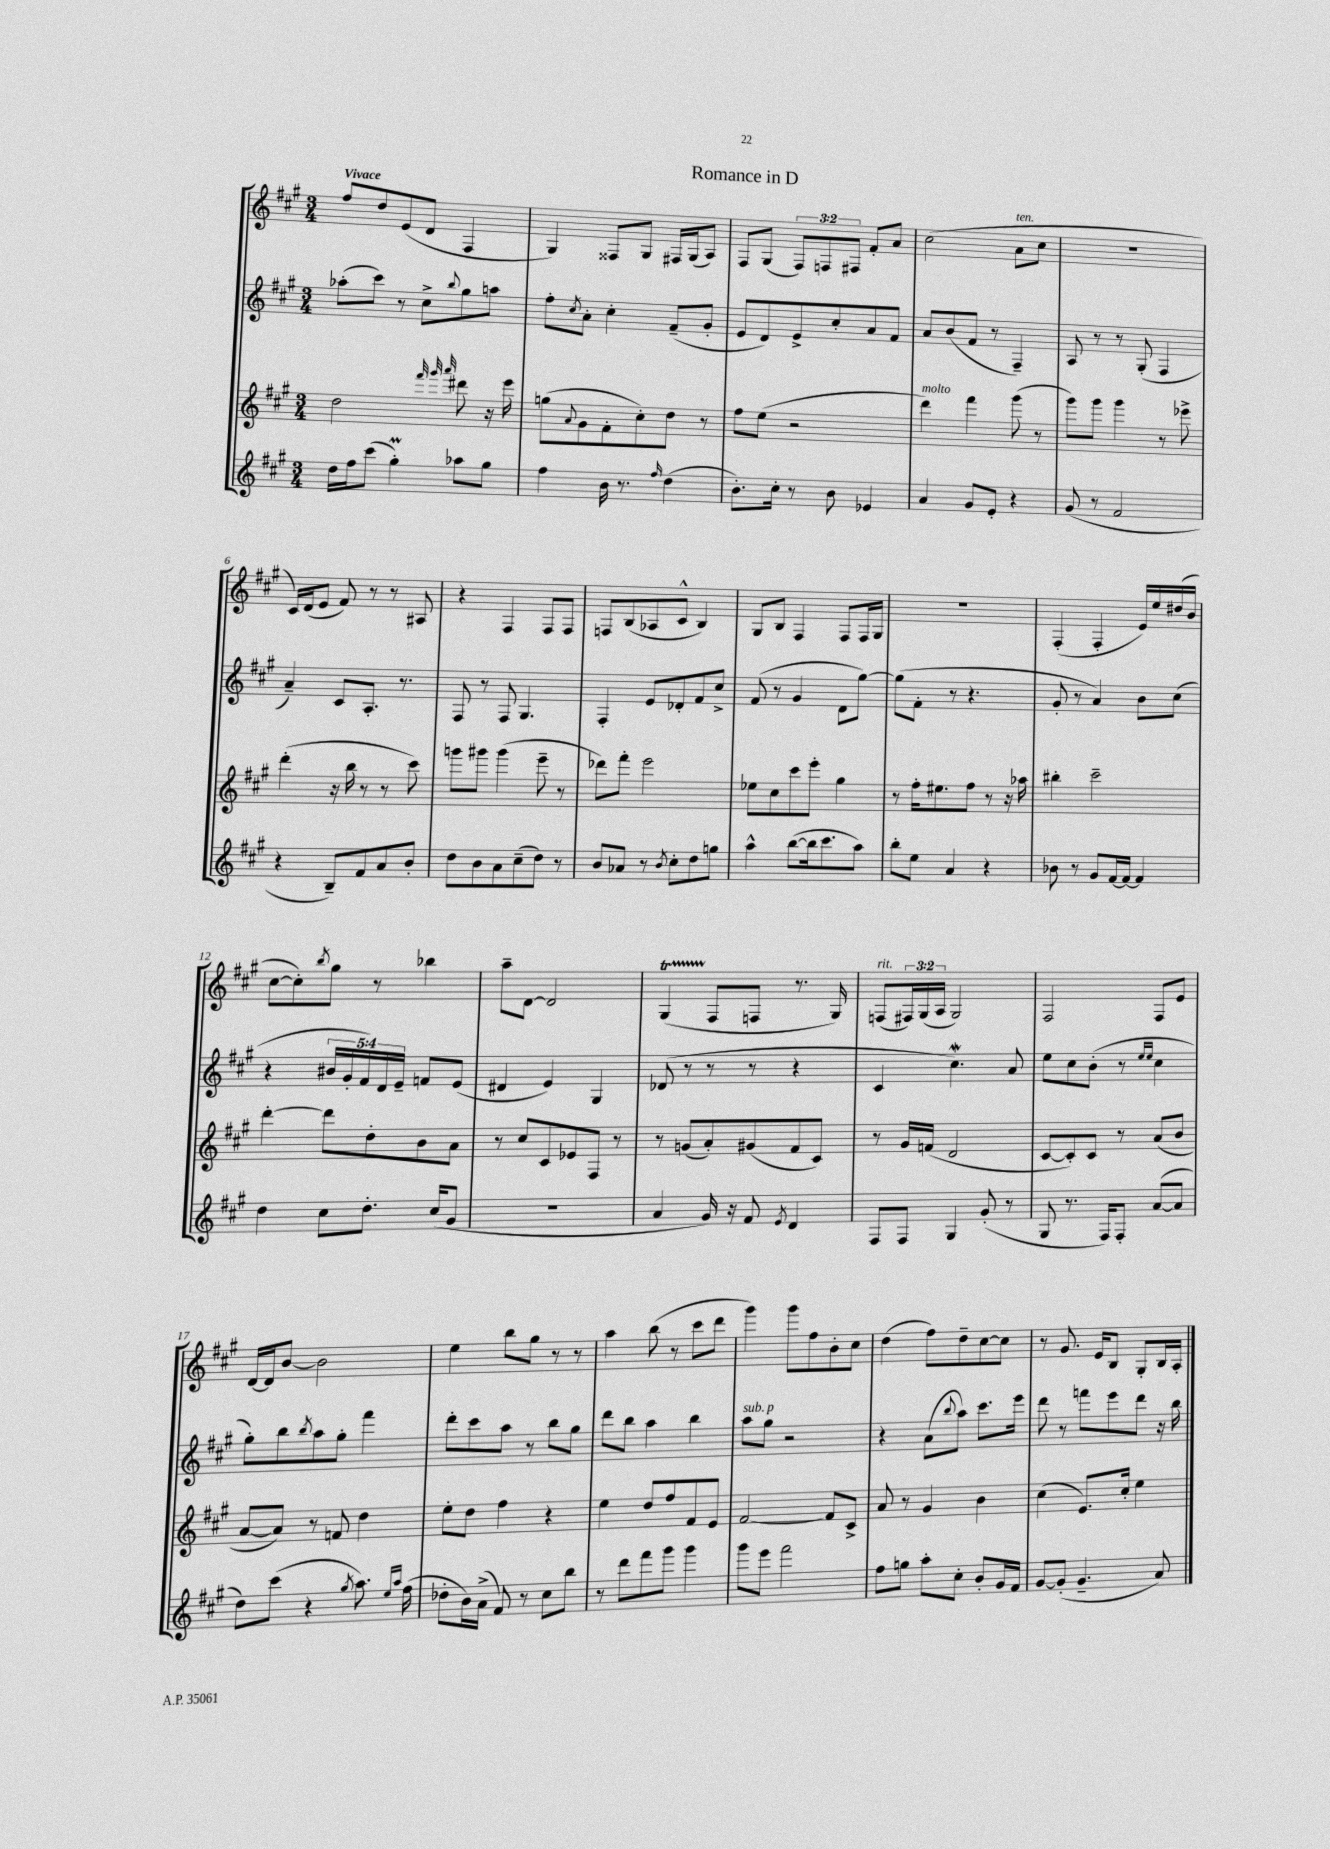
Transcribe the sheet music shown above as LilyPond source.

\header { title = "Romance in D" }
<<
\new StaffGroup <<
\new Staff = "s0" {
    \clef treble \key a \major \numericTimeSignature \time 3/4 \override Staff.TupletNumber.text = #tuplet-number::calc-fraction-text \tempo "Vivace"
    fis''8 d''8 e'8( d'8 fis4 |
    gis4) fisis8 gis8 fis16 gis16( a8) |
    fis8 gis8( \tuplet 3/2 { fis8) f8 fis8 } fis'8-. a'8 |
    cis''2( a'8^\markup { \italic "ten." } cis''8 |
    R2. |
    cis'16) d'16( e'8 fis'8) r8 r8 ais8 |
    r4 fis4 fis8 fis8 |
    f8 b8( aes8 cis'8-^ b4) |
    gis8 b8 fis4 fis8 fis16 gis16 |
    R2. |
    fis4-.( fis4-. e'16) e''16 dis''16( b'16 |
    cis''8~ cis''8-.) \acciaccatura { b''8 } gis''8 r8 bes''4 |
    a''8-- d'8~ d'2 |
    gis4\startTrillSpan( fis8\stopTrillSpan f8 r8. gis16) |
    f8^\markup { \italic "rit." }( \tuplet 3/2 { fis16) gis16( a16 } gis2) |
    fis2 fis8 e'8 |
    d'16~ d'16 b'8~ b'2 |
    e''4 b''8 gis''8 r8 r8 |
    a''4 b''8( r8 cis'''8 d'''8 |
    gis'''4) gis'''8 fis''8 b'8-. cis''8 |
    d''4( fis''8) d''8-- cis''8~ cis''8 |
    r8 gis'8. e'16 b8 gis8-. b16 a16-. \bar "|." |
}
\new Staff = "s1" {
    \clef treble \key a \major \numericTimeSignature \time 3/4 \override Staff.TupletNumber.text = #tuplet-number::calc-fraction-text
    aes''8-.( cis'''8) r8 cis''8-> \appoggiatura { b''8 } gis''8 a''8 |
    fis''8-. \acciaccatura { cis''8 } a'8-. cis''4-. fis'8--( gis'8-. |
    e'8 d'8) e'8-> cis''8-. a'8 fis'8 |
    a'8 b'8( fis'8 r8 fis4--) |
    a8 r8 r8 gis8-.( fis4 |
    a'4--) cis'8 a8.-. r8. |
    fis8 r8 fis8 gis4. |
    fis4-. e'8 des'8-. fis'8 cis''8-> |
    fis'8( r8 gis'4 d'8 gis''8~) |
    gis''8( fis'8-. r8 r4. |
    gis'8-. r8 a'4) b'8 cis''8( |
    r4 \tuplet 5/4 { bis'16 gis'16-. fis'16) d'16 e'16-- } f'8 e'8( |
    dis'4 e'4) gis4 |
    des'8( r8 r8 r8 r4 |
    cis'4 cis''4.\mordent) a'8 |
    e''8 cis''8 b'8-.( r8 \grace { e''16 e''16 } cis''4 |
    gis''8-.) b''8 \acciaccatura { b''8 } a''8 gis''8-. fis'''4 |
    d'''8-. cis'''8 a''8 r8 b''8 gis''8 |
    d'''8 b''8 a''4 b''4 |
    a''8^\markup { \italic "sub. p" } gis''8 r2 |
    r4 a'8( \appoggiatura { b''8 } a''8) cis'''8. e'''16 |
    d'''8 r8 f'''8 e'''8 d'''8 r16 b''16 \bar "|." |
}
\new Staff = "s2" {
    \clef treble \key a \major \numericTimeSignature \time 3/4
    d''2 \grace { fis'''32 gis'''32 a'''32 } dis'''8 r16 e'''16 |
    g''8( \appoggiatura { a'8 } gis'8 fis'8-. cis''8-.) d''8 r8 |
    fis''8 e''8( r2 |
    d'''4^\markup { \italic "molto" }) fis'''4 gis'''8( r8 |
    gis'''8) gis'''8 gis'''4 r8 ees'''8-> |
    d'''4-.( r16 b''16 r8 r8 cis'''8) |
    g'''8 gis'''8 gis'''4( e'''8-- r8 |
    des'''8) fis'''8-. e'''2 |
    ees''8 cis''8 cis'''8 e'''8-. gis''4 |
    r8 fis''16-. eis''8. fis''8 r8 r16 aes''16 |
    bis''4-. cis'''2-- |
    d'''4~-. d'''8 d''8-. b'8 a'8 |
    r8 cis''8 cis'8 ees'8 fis8 r8 |
    r8 g'8( a'8-.) gis'8( fis'8 cis'8) |
    r8 gis'16 f'16( d'2 |
    cis'8~ cis'8-.) cis'8 r8 a'8( b'8 |
    a'8~ a'8) r8 f'8 d''4 |
    e''8-. d''8 fis''4 r4 |
    e''4 d''8 fis''8 fis'8 e'8 |
    fis'2~ fis'8 cis'8-> |
    a'8 r8 gis'4 b'4 |
    cis''4( e'8.) cis''16-. e''4 \bar "|." |
}
\new Staff = "s3" {
    \clef treble \key a \major \numericTimeSignature \time 3/4
    d''16 fis''16 cis'''8( gis''4-.\prall) aes''8 gis''8 |
    fis''4 b'16 r8. \grace { fis''16 } d''4( |
    b'8.-.) cis''16-. r8 b'8 ees'4 |
    a'4 gis'8 e'8-. r4 |
    gis'8( r8 fis'2 |
    r4 b8--) fis'8 a'8 b'8-. |
    d''8 b'8 a'8 cis''8--( d''8) r8 |
    b'8 aes'8 r8 \acciaccatura { b'8 } cis''8-. d''8 g''8 |
    a''4-^ b''8~( b''16 cis'''8. a''8) |
    b''8-. e''8 a'4 r4 |
    bes'8 r8 gis'8 fis'16~ fis'16~ fis'4 |
    d''4 cis''8 d''8.-. cis''16( gis'8 |
    R2. |
    a'4 gis'16) r16 fis'8 \acciaccatura { e'8 } d'4 |
    fis8 fis8 gis4 gis'8-.( r8 |
    gis8 r8. fis16) fis8-. a'8~( a'8 |
    d''8) cis'''8( r4 \acciaccatura { gis''8 } a''8.) \grace { e''16 a''16 } fis''16( |
    des''8-. b'16) a'16->( fis'8) r8 cis''8 b''8 |
    r8 d'''8 fis'''8 gis'''8 gis'''4 |
    gis'''8 e'''8 fis'''2 |
    fis''8 g''8 a''8-. cis''8-. b'8-. gis'16 fis'16 |
    gis'8~ gis'8-.( gis'4.-- a'8) \bar "|." |
}
>>
>>
